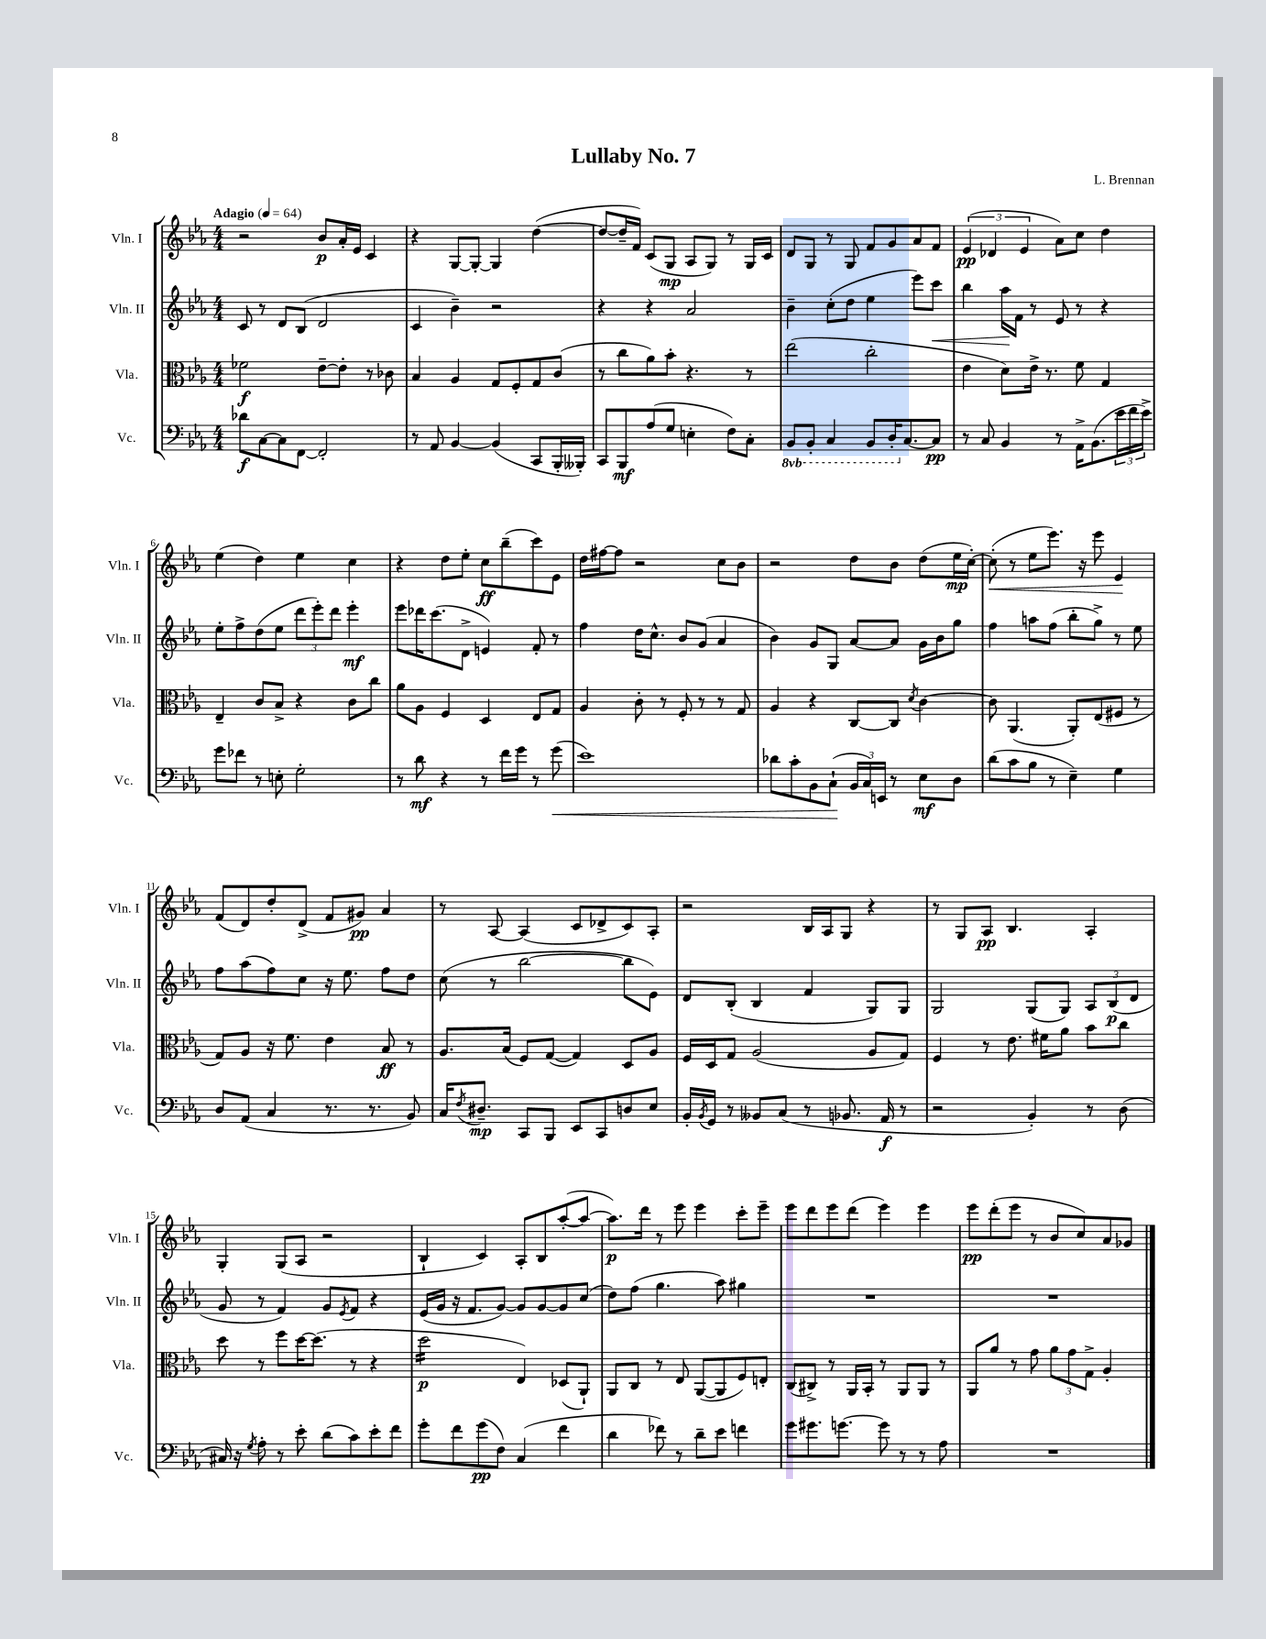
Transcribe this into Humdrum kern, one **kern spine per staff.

**kern	**kern	**kern	**kern
*staff4	*staff3	*staff2	*staff1
*clefF4	*clefC3	*clefG2	*clefG2
*k[b-e-a-]	*k[b-e-a-]	*k[b-e-a-]	*k[b-e-a-]
*M4/4	*M4/4	*M4/4	*M4/4
*MM64	*MM64	*MM64	*MM64
8d-	2f-	8c	2r
[8C	.	8r	.
8C]	.	8d	.
[8FF	.	(8B-	.
2FF']	[8e-~	2d	8b-
.	8e-']	.	16a-'
.	.	.	16e-
.	8r	.	4c
.	8c-	.	.
=	=	=	=
8r	4B-	4c	4r
8AA-	.	.	.
[4BB-	4A-	4b-~)	[8G
.	.	.	8G'_
(4BB-]	8G	2r	4G]
.	8F'	.	.
8CC	8G	.	([4dd
16BBB-'	(8c	.	.
16BBB--')	.	.	.
=	=	=	=
8CC	8r	4r	8dd_
8BBB-	8cc	.	16dd~]
.	.	.	16f)
(8A-	8a-)	4r	(8c
8G	8b-'	.	8G
4E'	4.r	2a-	8A-
.	.	.	8G)
8F)	.	.	8r
8C'	8r	.	16G
.	.	.	16c
=	=	=	=
8BBB-	(2ee-	4b-~	8d
8BBB-'	.	.	8G
4CC	.	(8cc'	8r
.	.	8dd	8G
8BBB-	2cc'	4ee-	8f
16DD'	.	.	8g
[8.C	.	.	.
.	.	8eee-)	8a-
8C]	.	8ccc	8f
=	=	=	=
8r	4e-	4bb-	(6e-
8C	.	.	.
.	.	.	6d-
4BB-	8d)	16aa-	.
.	.	16f	.
.	.	.	6e-
.	16e-^	8r	.
.	8.r	.	.
8r	.	8e-	8a-)
16AA-^	8f	8r	8cc
(8.BB-	.	.	.
.	4G	4r	4dd
24e-	.	.	.
24f	.	.	.
24e-^)	.	.	.
=	=	=	=
8g	4E-~	8ee-'	(4ee-
8f-	.	8ff^	.
8r	8c	(8dd	4dd)
8E'	8B-^	8ee-	.
2G'	4r	12ddd	4ee-
.	.	12eee-')	.
.	.	12ddd	.
.	8c	4eee-'	4cc
.	8cc	.	.
=	=	=	=
8r	8a-	8eee-	4r
8d	8A-	16ddd-	.
.	.	(8.ccc	.
4r	4F	.	8dd
.	.	8d^	8ee-'
8r	4D	4e)	8cc
16f	.	.	(8bb-~
16g	.	.	.
8r	8E-	8f'	8ccc)
(8g	8G	8r	8e-
=	=	=	=
1e-)	4A-	4ff	16dd
.	.	.	[16ff#
.	.	.	8ff#]
.	8c'	16dd	2r
.	.	8.cc^^	.
.	8r	.	.
.	8F'	8b-	.
.	8r	(8g	.
.	8r	4a-	8cc
.	8G	.	8b-
=	=	=	=
8d-	4A-	4b-)	2r
8c'	.	.	.
8BB-	4r	8g	.
(8C`	.	8G	.
24BB-	[8C	[8a-	8dd
24C)	.	.	.
24EE	.	.	.
8r	8C]	8a-]	8b-
.	8qd	.	.
8E-	[4c	16g	(8dd
.	.	16b-	.
8D	.	8gg	16ee-
.	.	.	[16cc')
=	=	=	=
(8d	8c]	4ff	(8cc']
8c	(4.AA-	.	8r
8B-	.	8aa	8ee-
8r	.	(8ff	8.eee-)
4E-~)	8AA-')	8bb-'	.
.	.	.	16r
.	(8E-	8gg^)	8eee-
4G	8F#	8r	4e-
.	8r	8ee-	.
=	=	=	=
8D	8G)	8ff	(8f
(8AA-	8A-	(8aa-	8d)
4C	16r	8ff)	8dd'
.	8.f	.	.
.	.	8cc	(8d^
8.r	4e-	16r	8f
.	.	8.ee-	.
.	.	.	8g#)
8.r	.	.	.
.	8B-	8ff	4a-
8BB-)	8r	8dd	.
=	=	=	=
16C	8.A-	(8cc	8r
8qF	.	.	.
8.D#~	.	.	.
.	.	8r	[8A-
.	(16B-	.	.
8CC	8F)	[2bb-	(4A-]
8BBB-	([8G	.	.
8EE-	4G])	.	8c
8CC	.	.	8d-^
8D	8D	8bb-]	8c)
8E-	8A-	8e-)	8A-'
=	=	=	=
16BB-'	16F	8d	2r
8qBB-	.	.	.
16GG	16D	.	.
8r	8G	(8B-'	.
8BB--	(2A-	4B-	.
(8C	.	.	.
8r	.	4f	16B-
.	.	.	16A-
8.BB-	.	.	8G
.	8A-	8G)	4r
16AA-	.	.	.
8r	8G)	8G	.
=	=	=	=
2r	4F	2G	8r
.	.	.	8G
.	8r	.	8A-
.	8.e-	.	4.B-
4BB-')	.	(8G	.
.	16f#	.	.
.	8a-	8G)	.
8r	8b-	12A-	4A-'
.	.	(12B-	.
(8D	8cc	.	.
.	.	12d	.
=	=	=	=
16C#)	8dd	8g	4G'
16r	.	.	.
8qG	.	.	.
8A-'	8r	8r	.
8r	8ff	4f)	(8G
8e-'	[16dd	.	8A-
.	(8.dd]	.	.
(8d	.	8g	2r
.	.	8qe-	.
8c)	8r	8f	.
8e-'	4r	4r	.
8f	.	.	.
=	=	=	=
8g'	2dd	(16e-	4B-`
.	.	16g	.
8f	.	16r	.
.	.	8.f	.
(8g	.	.	4c)
8F)	.	[8g)	.
(4C	4E-)	8g]	8A-'
.	.	[8g	8B-
4f	(8D-	8g]	([8aa-'
.	8AA-`)	(8cc	8aa-_
=	=	=	=
4d	8AA-	8dd)	8.aa-])
.	8C	(8ff	.
.	.	.	16ddd
8f-)	8r	4.gg	8r
8r	8E-	.	8eee-
8d~	([8AA-	.	4eee-
8e-	8AA-]	8aa-)	.
4f	8F)	4gg#	8ccc'
.	8E'	.	8eee-~
=	=	=	=
8g	(8C	1r	8eee-
8.g#	8C#^)	.	8ddd
.	8r	.	8eee-
[8.g	.	.	.
.	16AA-	.	(8ddd
.	16BB-'	.	.
8g]	8r	.	4eee-)
8r	8AA-	.	.
8r	8AA-	.	4eee-
8A-	8r	.	.
=	=	=	=
1r	8AA-	1r	8eee-
.	8a-	.	(8ddd'
.	8r	.	8eee-
.	8g	.	8r
.	12a-	.	8b-
.	12g	.	.
.	.	.	8cc)
.	12G^	.	.
.	4A-'	.	8a-
.	.	.	8g-
==	==	==	==
*-	*-	*-	*-
